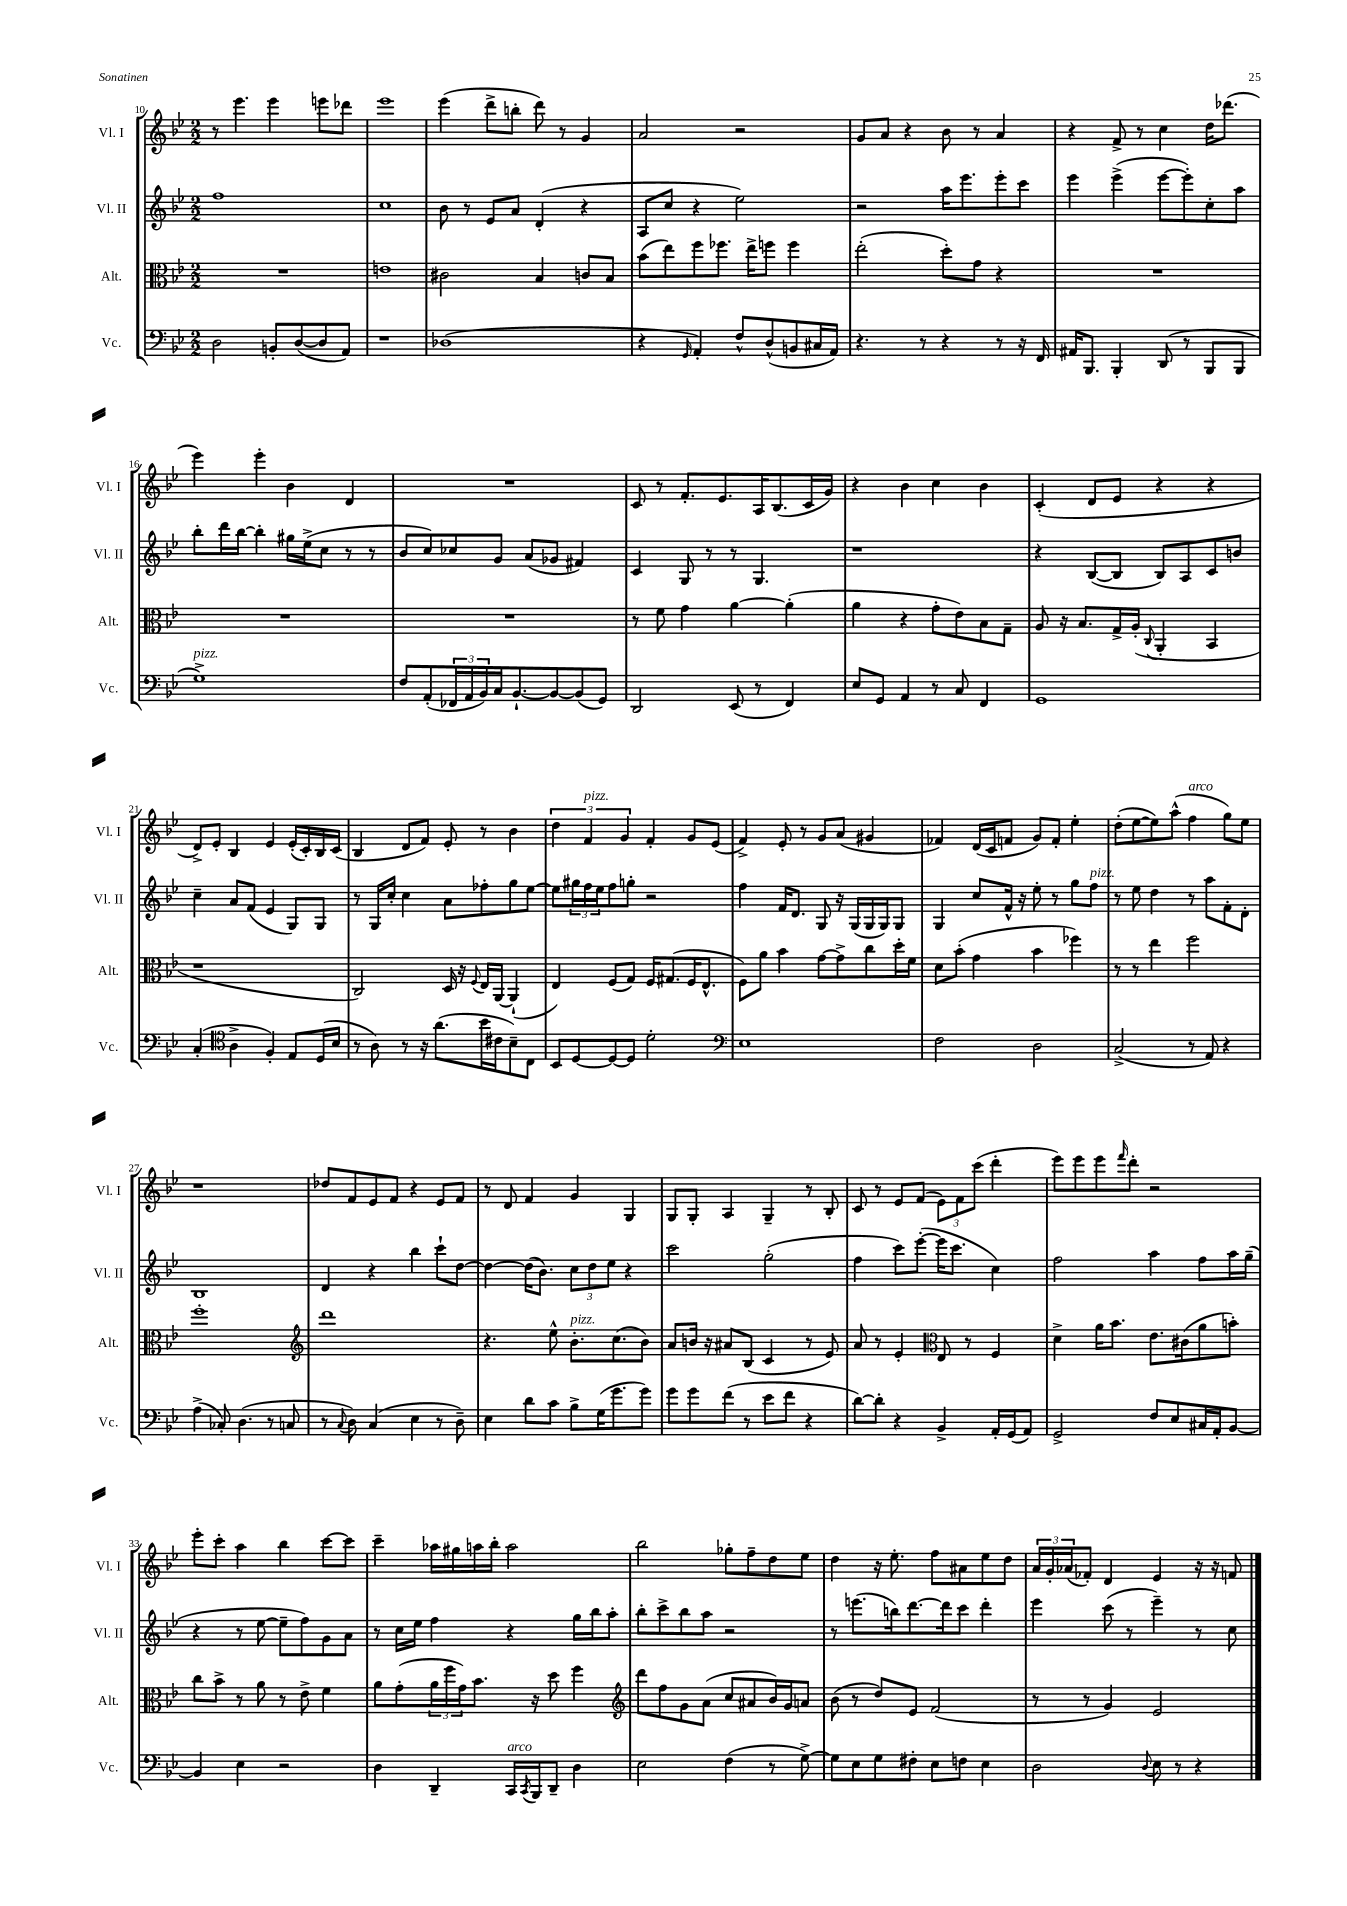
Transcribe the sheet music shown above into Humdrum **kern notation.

**kern	**kern	**kern	**kern
*part4	*part3	*part2	*part1
*staff4	*staff3	*staff2	*staff1
*I"Vc.	*I"Alt.	*I"Vl. II	*I"Vl. I
*I'Vc.	*I'Alt.	*I'Vl. II	*I'Vl. I
*clefF4	*clefC3	*clefG2	*clefG2
*k[b-e-]	*k[b-e-]	*k[b-e-]	*k[b-e-]
*M2/2	*M2/2	*M2/2	*M2/2
=10	=10	=10	=10
2D\	1r	1ff	8r
.	.	.	4.eee-\
8BBn'/L	.	.	4eee-\
([8D/	.	.	.
8D/]	.	.	8eeen\L
8AA/J)	.	.	8ddd-X\J
=11	=11	=11	=11
1r	1en	1cc	1eee-
=12	=12	=12	=12
(1D-X	2c#X\	8b-\	(4eee-\
.	.	8r	.
.	.	8e-/L	8ddd^\L
.	.	8a/J	8bbn'\J
.	4B-/	(4d'/	8ddd\)
.	.	.	8r
.	8cn/L	4r	4g/
.	8B-/J	.	.
=13	=13	=13	=13
4r	(8b-\L	8A/L	2a/
.	8ee-\)	8cc/J	.
16qqGG/	.	.	.
4AA'/)	8ff\	4r	.
.	8.ff-X\J	.	.
8F^^/L	.	2ee-\)	2r
.	16ee-^\KL	.	.
(8D^^/	8ffn\J	.	.
8BBn/	4ff\	.	.
16C#X/L	.	.	.
16AA/JJ)	.	.	.
=14	=14	=14	=14
4.r	(2ee-'\	2r	8g/L
.	.	.	8a/J
.	.	.	4r
8r	.	.	.
4r	8dd'\L)	16aa\KL	8b-\
.	.	8.eee-\	.
.	8g\J	.	8r
8r	4r	8eee-'\	4a/
16r	.	8ccc\J	.
16FF/	.	.	.
=15	=15	=15	=15
16AA#X/KL	1r	4eee-\	4r
8.BBB-/J	.	.	.
4BBB-'/	.	(4eee-^\	8f^/
.	.	.	8r
(8DD/	.	[8eee-\L	4cc\
8r	.	8eee-'\])	.
8BBB-/L	.	8cc'\	16dd\KL
.	.	.	(8.ddd-X\J
8BBB-/J	.	8aa\J	.
!!LO:LB:g=z
=16	=16	=16	=16
!LO:TX:a:i:t=pizz.	!	!	!
1G^)	1r	8bb-'\L	4eee-\)
.	.	16ddd\L	.
.	.	[16bb-\JJ	.
.	.	4bb-'\]	4eee-'\
.	.	16gg#X\LL	4b-\
.	.	(16ee-^\J	.
.	.	8cc\J	.
.	.	8r	4d/
.	.	8r	.
=17	=17	=17	=17
8F/L	1r	8b-/L	1r
(8AA'/	.	8cc/)	.
24FF-X/L	.	8cc-X/	.
24AA/	.	.	.
24BB-/)	.	.	.
16C/J	.	8g/J	.
[8.BB-`/	.	.	.
.	.	(8a/L	.
8BB-/_	.	8g-X/J	.
(8BB-/]	.	4f#X/)	.
8GG/J)	.	.	.
=18	=18	=18	=18
2DD/	8r	4c/	8c/
.	8f\	.	8r
.	4g\	8G/	8.f'/L
.	.	8r	.
.	.	.	8.e-/
(8EE-/	[4a\	8r	.
8r	.	4.G/	16A/K
.	.	.	(8.B-/
4FF/)	(4a'\]	.	.
.	.	.	16c/L
.	.	.	16g/JJ)
=19	=19	=19	=19
8E-/L	4a\	1r	4r
8GG/J	.	.	.
4AA/	4r	.	4b-\
8r	8g'\L	.	4cc\
8C/	8e-\)	.	.
4FF/	8B-\	.	4b-\
.	8G~\J	.	.
=20	=20	=20	=20
1GG	8A/	4r	(4c'/
.	16r	.	.
.	8.B-/L	.	.
.	.	([8B-/L	8d/L
.	16G^/L	8B-/J]	8e-/J
.	(16A'/JJ	.	.
.	8qqC/	.	.
.	4AA'/	8B-/L)	4r
.	.	8A/	.
.	4BB-/	8c/	4r
.	.	8bn/J	.
!!LO:LB:g=z
=21	=21	=21	=21
(4C'/	1r	4cc~\	8d^/L)
.	.	.	8e-'/J
*clefC4	*	*	*
4A^\	.	8a/L	4B-/
.	.	(8f/J	.
4F'/)	.	4e-/	4e-/
8E-/L	.	8G/L)	(16e-'/LL
.	.	.	16c'/)
(16D/L	.	8G/J	16B-/
16B-/JJ	.	.	(16c/JJ
=22	=22	=22	=22
8r	2C/)	8r	4B-/
8A\)	.	16G/LL	.
.	.	16cc'/JJ	.
8r	.	4cc\	8d/L
16r	.	.	8f/J)
(8.a\L	.	.	.
.	16D/	8a\L	8e-'/
.	16r	.	.
.	8qqF/	.	.
16b-\L	16E-/LL	8ff-X'\	8r
16c#X\J	[16AA/JJ	.	.
8B-~\)	(4AA`/]	8gg\	4b-\
8C\J	.	[8ee-\J	.
=23	=23	=23	=23
8BB-/L	4E-/)	8ee-\L]	6dd\
[8D/	.	24gg#X\L	.
!	!	!	!LO:TX:a:i:t=pizz.
.	.	24ff\	6f/
.	.	24ee-\J	.
8D/_	(8F/L	8ff\	.
.	.	.	6g/
8D/J]	8G/J)	8ggn'\J	.
2d'\	16F/KL	2r	4f'/
.	(8.G#X/	.	.
.	16F/K	.	8g/L
.	8.E-^^/J	.	.
.	.	.	(8e-/J
=24	=24	=24	=24
*clefF4	*	*	*
1E-	8F\L)	4ff\	4f^/)
.	8a\J	.	.
.	4b-\	16f/KL	8e-'/
.	.	8.d/J	.
.	.	.	8r
.	[8g\L	8G/	8g/L
.	8g^\]	16r	(8a/J
.	.	(16G/LL	.
.	8cc\	16G/	4g#X/
.	.	16G/J)	.
.	16dd'\L	8G/J	.
.	16f\JJ	.	.
=25	=25	=25	=25
2F\	8d\L	4G/	4f-X/)
.	(8b-'\J	.	.
.	4g\	8cc/L	(16d/LL
.	.	.	16c/J
.	.	16f^^/Jk	8fn/J
.	.	16r	.
2D\	4b-\	8ee-'\	8g/L)
.	.	8r	8f'/J
.	4ff-X\)	8gg\L	4ee-'\
!	!	!LO:TX:a:i:t=pizz.	!
.	.	8ff\J	.
=26	=26	=26	=26
(2C^/	8r	8r	(8dd'\L
.	8r	8ee-\	[8ee-\
.	4ee-\	4dd\	8ee-\])
.	.	.	(8aa^^\J
!	!	!	!LO:TX:a:i:t=arco
8r	2ff\	8r	4ff\
8AA/)	.	8aa\L	.
4r	.	8f'\	8gg\L)
.	.	8d'\J	8ee-\J
!!LO:LB:g=z
=27	=27	=27	=27
(4A^\	1ff'	1B-	1r
8C-X'/)	.	.	.
(4.D\	.	.	.
8r	.	.	.
8Cn/	.	.	.
=28	=28	=28	=28
*	*clefG2	*	*
8r	1ddd	4d/	8dd-X/L
8qqC/	.	.	.
8D\)	.	.	8f/
(4C/	.	4r	8e-/
.	.	.	8f/J
4E-\	.	4bb-\	4r
8r	.	8ccc`\L	8e-/L
8D~\)	.	[8dd\J	8f/J
=29	=29	=29	=29
4E-\	4.r	4dd\_	8r
.	.	.	8d/
8d\L	.	(16dd\KL]	4f/
.	.	8.b-\J)	.
8c\J	8ee-^^\	.	.
!	!LO:TX:a:i:t=pizz.	!	!
8B-^\L	8.b-'\L	12cc\L	4g/
.	.	12dd\	.
(16G\K	.	.	.
.	.	12ee-\J	.
8.g\	(8.cc\	.	.
.	.	4r	4G/
8g\J)	8b-\J)	.	.
=30	=30	=30	=30
8g\L	8a/L	2ccc\	8G/L
8g\	16bn/Jk	.	8G'/J
.	16r	.	.
(8f\J	8a#X/L	.	4A/
8r	(8B-/J	.	.
8e-\L	4c/	(2gg'\	4G~/
8f\J	.	.	.
4r	8r	.	8r
.	8e-/)	.	8B-'/
=31	=31	=31	=31
[8d\L)	8a/	4ff\	8c/
8d'\J]	8r	.	8r
4r	4e-'/	8ccc\L)	8e-/L
.	.	([8eee-'\J	(8f/J
*	*clefC3	*	*
4BB-^/	8E-/	16eee-\KL]	12e-\L)
.	.	8.ccc\J	.
.	.	.	12f\
.	8r	.	.
.	.	.	(12ccc\J
16AA'/LL	4F/	4cc\)	4ddd'\
(16GG/J	.	.	.
8AA/J)	.	.	.
=32	=32	=32	=32
2GG^/	4d^\	2ff\	8eee-\L)
.	.	.	8eee-\
.	16a\KL	.	8eee-\
.	8.b-\J	.	.
.	.	.	16qqfff/
.	.	.	8ddd'\J
8F/L	8.e-\L	4aa\	2r
8E-/	.	.	.
.	(16c#X\k	.	.
16C#X/L	8a\	8ff\L	.
16AA'/J	.	.	.
[8BB-/J	8bn'\J)	16aa\L	.
.	.	(16gg~\JJ	.
!!LO:LB:g=z
=33	=33	=33	=33
4BB-/]	8cc\L	4r	8eee-'\L
.	8b-^\J	.	8ccc'\J
4E-\	8r	8r	4aa\
.	8a\	[8ee-\	.
2r	8r	8ee-~\L]	4bb-\
.	8e-^\	8ff\)	.
.	4f\	8g\	[8ccc\L
.	.	8a\J	8ccc\J]
=34	=34	=34	=34
4D\	8a\L	8r	4ccc~\
.	(8g'\	16cc\LL	.
.	.	16ee-\JJ	.
4DD~/	24a\L	4ff\	16aa-X\LL
.	24ff\	.	.
.	.	.	16gg#X\
.	24g\J)	.	.
.	8.b-\J	.	16aan\
.	.	.	16bb-'\JJ
!LO:TX:a:i:t=arco	!	!	!
16CC/LL	.	4r	2aa\
8qCC/	.	.	.
16BBB-/J	16r	.	.
8DD~/J	8dd\	.	.
4D\	4ff\	16gg\LL	.
.	.	16bb-\J	.
.	.	8aa'\J	.
=35	=35	=35	=35
*	*clefG2	*	*
2E-\	8ddd\L	8bb-'\L	2bb-\
.	8ff\	8ccc^\	.
.	8g\	8bb-\	.
.	(8a\J	8aa\J	.
(4F\	8cc/L	2r	8gg-X'\L
.	8a#X/	.	8ff~\
8r	16b-/L)	.	8dd\
.	16g/J	.	.
[8G^\)	8an/J	.	8ee-\J
=36	=36	=36	=36
8G\L]	(8b-\	8r	4dd\
8E-\	8r	(8.eeen\L	.
8G\	8dd/L)	.	16r
.	.	16bbn\k)	8.ee-'\
8F#X'\J	8e-/J	[8.ddd\	.
8E-\L	(2f/	.	8ff\L
.	.	16ddd\k]	.
8Fn\J	.	8ccc\J	8a#X\
4E-\	.	4ddd'\	8ee-\
.	.	.	8dd\J
=37	=37	=37	=37
2D\	8r	4eee-\	24a/LL
.	.	.	24g'/
.	.	.	(24a-X/J
.	8r	.	8f-X'/J)
.	4g/)	(8ccc\	4d/
.	.	8r	.
8qqD/	.	.	.
8E-\	2e-/	4eee-~\)	4e-/
8r	.	.	.
4r	.	8r	16r
.	.	.	16r
.	.	8cc\	8fn/
==	==	==	==
*-	*-	*-	*-
